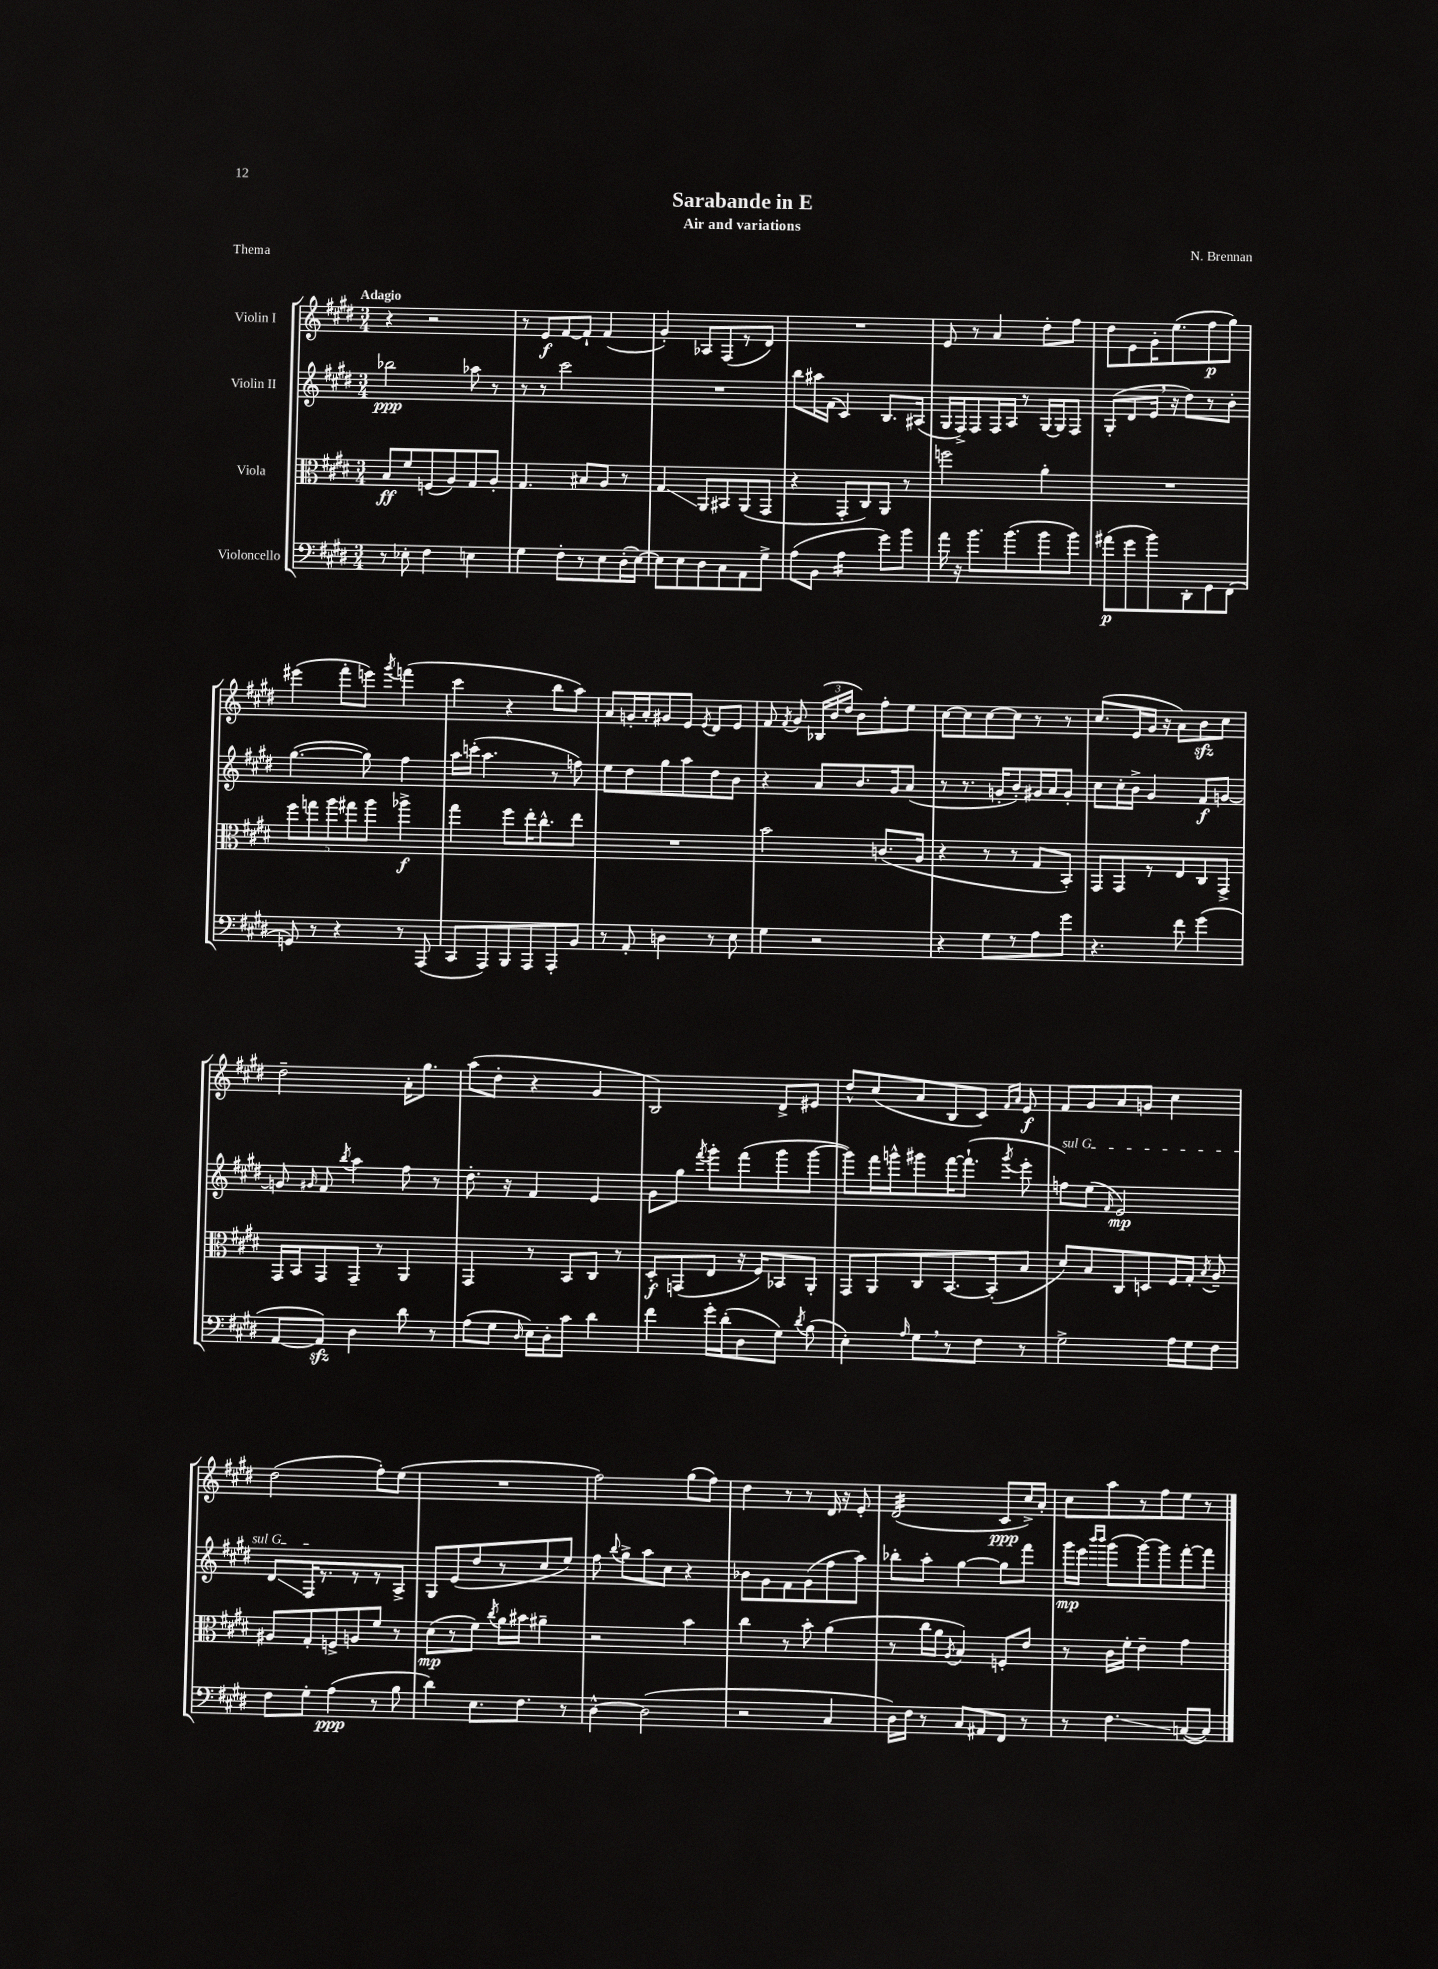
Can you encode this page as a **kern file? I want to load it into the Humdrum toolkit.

**kern	**kern	**kern	**kern
*staff4	*staff3	*staff2	*staff1
*clefF4	*clefC3	*clefG2	*clefG2
*k[f#c#g#d#]	*k[f#c#g#d#]	*k[f#c#g#d#]	*k[f#c#g#d#]
*M3/4	*M3/4	*M3/4	*M3/4
8r	8B/L	2bb-\	4r
8E-'\	8f#/	.	.
4F#\	(8F/	.	2r
.	8A/)	.	.
4E\	8G#/	8aa-\	.
.	8A'/J	8r	.
=	=	=	=
4G#\	4.G#/	8r	8r
.	.	8r	8e/L
8F#'\L	.	2ccc#\	[8f#/
8r	8B#/L	.	8f#`/]J
8E\	8A/J	.	(4f#/
(16D#'\L	8r	.	.
[16E\JJ)	.	.	.
=	=	=	=
8E\]L	4G#/	2.r	4g#'/)
8E\	.	.	.
8D#\	8AA/L	.	8A-/L
8C#\	8BB#/	.	(8F#/
8AA\	(8AA/	.	8r
8G#^\J	8GG#/J	.	8d#/J)
=	=	=	=
(8A\L	4r	8bb\L	2.r
8BB\J	.	16aa#\L	.
.	.	(16f#\JJ	.
4A\	8GG#'/L	4c#/)	.
.	8C#/)	.	.
8g#\L)	8AA/J	8.B/L	.
8b\J	8r	.	.
.	.	(16A#/Jk	.
=	=	=	=
16a\	2ff\	16G#/LL	8e/
16r	.	16F#^/J)	.
8.b\L	.	8F#/	8r
.	.	16F#/L	4a/
(8.b\	.	16A/JJ	.
.	.	8r	.
8b\	4a'\	[16G#/LL	8dd#'\L
.	.	16G#/]J	.
8b\J)	.	8F#/J	8ff#\J
=	=	=	=
(8a#\L	2.r	(8G#'/L	8dd#\L
8g#\	.	8d#/	8e\
8b\)	.	16e/Jk	16g#'\K
.	.	16r	(8.ee\
8DD#'\	.	8dd#\L)	.
8GG#\	.	8r	8ff#\
(8FF#\J	.	8b'\J	8gg#\J)
=	=	=	=
8GG/)	10ff#\L	([4.gg#\	(4eee#\
.	10gg\	.	.
8r	.	.	.
.	10aa\	.	.
4r	.	.	8fff#'\L
.	10gg#\	.	.
.	.	8gg#\])	8eee\J)
.	10aa\J	.	.
.	.	.	8qggg#/
8r	4aa-^\	4ff#\	(4fff\
(8AAA/	.	.	.
=	=	=	=
8CC#/L	4gg#\	16aa\LL	4ccc#\
.	.	(16ccc'\JJ	.
8AAA/)	.	4.aa\	.
8BBB/	8ff#\L	.	4r
8AAA/	16ee'\K	.	.
.	8.cc#^^\	.	.
8AAA'/	.	8r	8bb\L
8BB/J	8ee\J	8ff\)	8aa\J)
=	=	=	=
8r	2.r	8ee\L	8a/L
8AA'/	.	8dd#\	16g'/L
.	.	.	16a'/J
4D\	.	8gg#\	8g#/
.	.	8aa\	8e/J
.	.	.	8qe/
8r	.	8dd#\	8d#/L
8E\	.	8b\J	8e/J
=	=	=	=
4G#\	2b\	4r	8f#/
.	.	.	8qf#/
.	.	.	8g#/
2r	.	8a/L	(24B-/LL
.	.	.	24b/
.	.	.	24dd#/JJ
.	.	8.b/	8b\L)
.	(8.c/L	.	8ff#'\
.	.	16g#/k	.
.	.	(8a/J	8ee\J
.	16A/Jk	.	.
=	=	=	=
4r	4r	8r	[8cc#\L
.	.	8.r	8cc#\]
8G#\L	8r	.	[8cc#\
.	.	16g'/LK	.
8r	8r	8b'/)	8cc#\]J
8A\	8G#/L	16g#/L	8r
.	.	16a/J	.
8g#\J	8BB'/J)	8g#'/J	8r
=	=	=	=
4.r	8GG#/L	8cc#\L	(8.cc#/L
.	8GG#/	16cc#'\L	.
.	.	16b^\JJ	16e/L
.	8r	4g#/	16g#/JJ
.	.	.	16r
8f#\	8E/	.	8a\L)
(4g#\	8C#/	8f#/L	8b\
.	8GG#^/J	[8g/J	8cc#\J
=	=	=	=
[8AA/L	16GG#/LL	8g/]	2dd#~\
.	16BB/J	.	.
.	.	16qqg#/	.
8AA/]J)	8GG#/	8f#/	.
.	.	8qbb/	.
4D#\	8GG#~/J	4aa\	.
.	8r	.	.
8d#\	4AA/	8ff#\	16a'\LK
.	.	.	8.gg#\J
8r	.	8r	.
=	=	=	=
(8A\L	4GG#/	8.dd#'\	(8aa\L
8G#\J	.	.	8dd#'\J
.	.	16r	.
16qqD#/	.	.	.
16E\LL)	8r	4f#/	4r
16D#'\J	.	.	.
8c#\J	8BB/L	.	.
4d#\	8C#/J	4e/	4g#/
.	8r	.	.
=	=	=	=
4f#\	8D#'/L	8g#\L	2B/)
.	(8GG/	8gg#\J	.
.	.	8qfff#/	.
16g#'\LL	8E/J	8ggg#'\L	.
(16d#'\J	.	.	.
8D#\	16r	(8fff#\	.
.	16F#/LK)	.	.
8G#\J)	8BB-/	8ggg#\	8d#^/L
8qd#/	.	.	.
(8B\	8AA'/J	[8ggg#\J	8e#/J
=	=	=	=
4E'\)	8GG#/L	8ggg#\]L)	8dd#^^/L
.	8AA/	16fff#\L	(8cc#/
.	.	16ggg^^\J	.
16qqA/	.	.	.
8G#\L	8C#/	8ggg#\	8a/
8r	[8.BB/	[16fff#\K	8B/
.	.	(8.fff#`\]J	.
8F#\J	.	.	8c#/J)
.	(16BB'/]k	.	.
.	.	.	16qqf#/LL
.	.	8qggg#/	16qqa/JJ
8r	8B/J	8eee'\	8e/
=	=	=	=
2G#^\	8d#/L)	8ff\L)	8f#/L
.	8B/	(8ee\J	8g#/
.	.	16qqf#/	.
.	8C#/	2e/)	8a/
.	8D/	.	8g/J
16A\LL	16F#/L	.	4cc#\
16G#\J	16G#'/JJ	.	.
.	8qB/	.	.
8F#\J	8A~/	.	.
=	=	=	=
8F#\L	8A#/L	8d#/L	(2dd#\
8G#'\J	8G#'/	16F#/K	.
.	.	8.r	.
(4A\	8F^/	.	.
.	8A/	8r	.
8r	8f#/J	8r	8ff#'\L)
8B\	8r	8A^/J	(8ee\J
=	=	=	=
4d#\)	(8d#\L	8G#/L	2.r
.	8r	(8e/	.
8.E\L	8f#\J)	8dd#/	.
.	8qcc#/	.	.
.	16a\LL	8r	.
8.F#\J	16b#\JJ	.	.
.	4a#~\	8cc#/	.
8r	.	8ee/J)	.
=	=	=	=
[4D#^^\	2r	8ff#\	2ff#\)
.	.	8qqbb/	.
.	.	8gg#^\L	.
(2D#\]	.	8aa\	.
.	.	8cc#\J	.
.	4b\	4r	(8gg#\L
.	.	.	8ff#\J)
=	=	=	=
2r	4cc#\	8b-\L	4dd#\
.	.	8g#\	.
.	8r	8f#\	8r
.	8b'\	(8g#\	8r
4C#/	(4a\	8ff#\	16d#/
.	.	.	16r
.	.	8aa\J)	8e'/
=	=	=	=
16D#\LL)	8r	8bb-'\L	(2d#/
16F#\JJ	.	.	.
8r	16cc#\LL	8aa'\J	.
.	16a\JJ	.	.
.	8qA/	.	.
8C#/L	4B/)	[4gg#\	.
8AA#/	.	.	.
8FF#/J	8F'/L	8gg#\]L	8c#/L
8r	8e/J	8fff#\J	16cc#^/L)
.	.	.	16a'/JJ
=	=	=	=
8r	8r	16ggg#\LL	8cc#\L
.	.	16eee\JJ	.
.	.	16qqbbb/LL	.
.	.	16qqbbb/JJ	.
4.F#\	16c#\LL	(8ggg#\L	8aa\
.	16f#'\JJ	.	.
.	4e~\	[8ggg#\)	8r
.	.	8ggg#\]	8ff#\
([8C/L	4g#\	[8fff#'\	8ee\J
8C/]J)	.	8fff#\]J	8r
==	==	==	==
*-	*-	*-	*-
